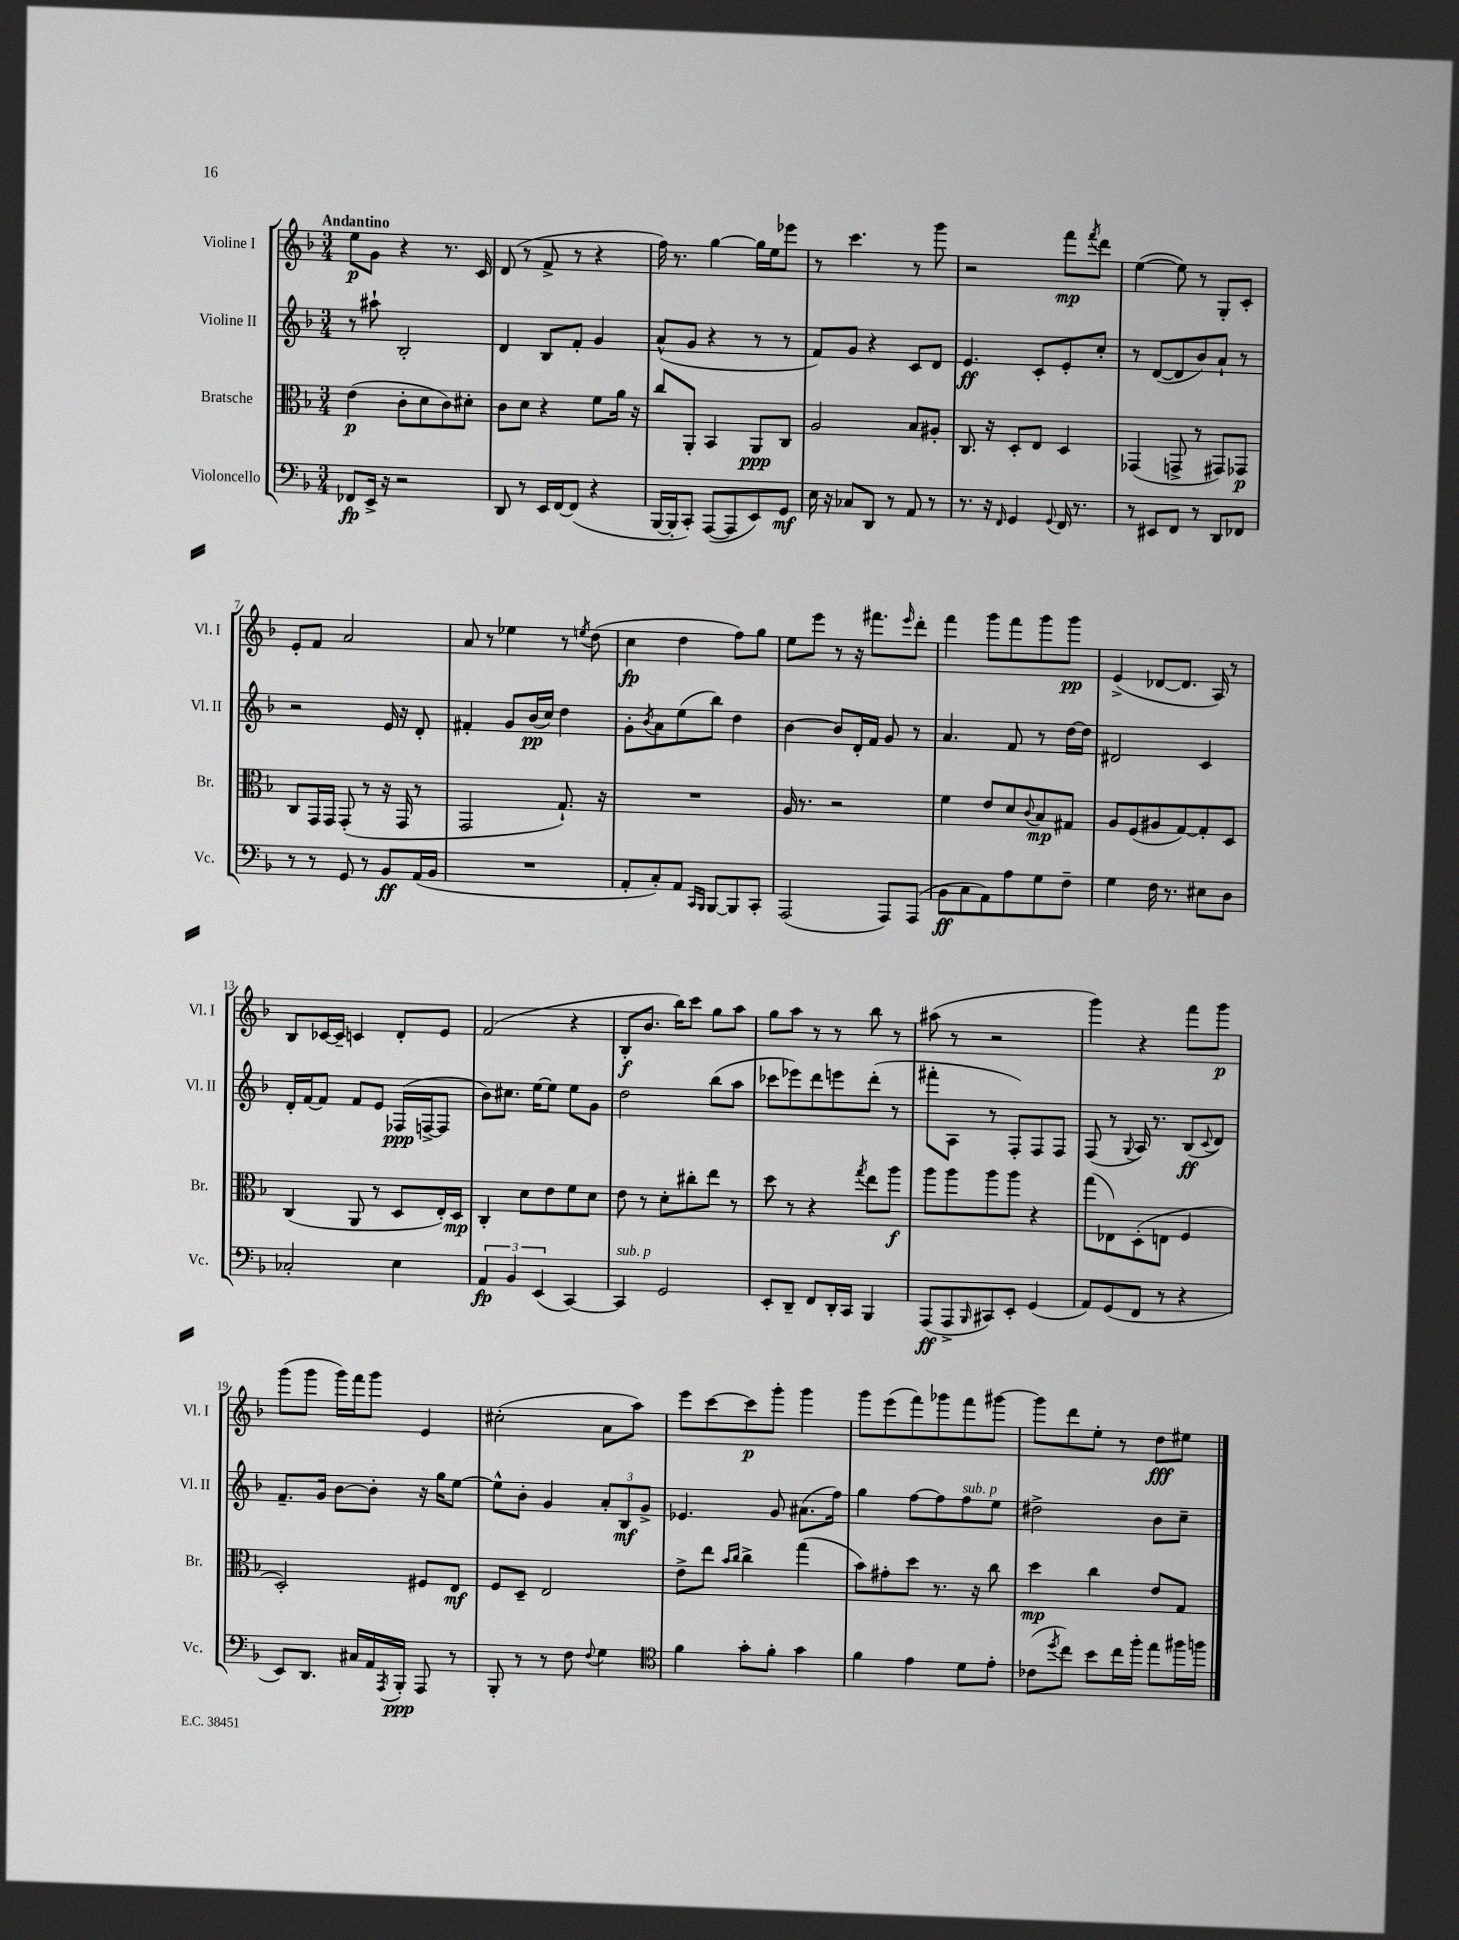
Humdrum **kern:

**kern	**kern	**kern	**kern
*staff4	*staff3	*staff2	*staff1
*clefF4	*clefC3	*clefG2	*clefG2
*k[b-]	*k[b-]	*k[b-]	*k[b-]
*M3/4	*M3/4	*M3/4	*M3/4
8FF-	(4e	8r	8ee
16EE^	.	8aa#`	8g
16r	.	.	.
2r	8c'	2B-'	4r
.	8d	.	.
.	8c)	.	8.r
.	8d#'	.	.
.	.	.	16c
=	=	=	=
8DD	8c	4d	(8d
8r	8d	.	8r
16EE	4r	8B-	8f^
[16FF	.	.	.
(8FF]	.	8f'	8r
4r	8f	4g	4r
.	16a	.	.
.	16r	.	.
=	=	=	=
[16BBB-	8cc	(8a^^	16ff)
16BBB-']	.	.	8.r
8CC')	8AA'	8g	.
([8AAA	4BB-	4r	[4gg
8AAA]	.	.	.
8EE)	8AA	8r	16gg]
.	.	.	16ee
8GG	8C	8r	8eee-
=	=	=	=
16E	2A	8f)	8r
16r	.	.	.
8C-	.	8g	4.ccc
8DD	.	4r	.
8r	.	.	.
8AA	8B-	8c	8r
8r	8A#'	8d	8ggg
=	=	=	=
8.r	8.C	4.e	2r
16r	16r	.	.
16qqFF	.	.	.
4GG	8D'	.	.
.	8E	8c'	.
8qqGG	.	.	.
16FF	4D	8e'	8fff
8.r	.	.	.
.	.	.	8qfff
.	.	8cc'	8ddd
=	=	=	=
8r	(4GG-	8r	([4ee
8EE#	.	([8d	.
8FF	8GG^	8d]	8ee])
8r	8r	8b-)	8r
8DD	8GG#)	8a`	8G'
8FF-	8GG-	8r	8c'
=	=	=	=
8r	8C	2r	8e'
8r	16GG	.	8f
.	16GG	.	.
8GG	(8GG'	.	2a
8r	8r	.	.
8BB-	16r	16e	.
.	16GG	16r	.
(16AA	8r	8d'	.
16BB-	.	.	.
=	=	=	=
2.r	2GG	4f#'	8a
.	.	.	8r
.	.	8g	4ee-
.	.	(16b-	.
.	.	16cc)	.
.	8.G`)	4dd	8r
.	.	.	8qee
.	.	.	(8dd
.	16r	.	.
=	=	=	=
8AA'	2.r	8g'	4cc
.	.	8qb-	.
8C')	.	8a	.
8AA	.	(8ee	4dd
16qqCC	.	.	.
16qqBBB-	.	.	.
[8BBB-	.	8bb-)	.
8BBB-]	.	4dd	8ff)
8CC'	.	.	8gg
=	=	=	=
(2AAA	16A	[4b-	8ee
.	8.r	.	.
.	.	.	8eee
.	2r	8b-]	8r
.	.	16d'	16r
.	.	16f	8.fff#
8AAA)	.	8g	.
.	.	.	16qqeee
(8AAA	.	8r	8ddd'
=	=	=	=
8BB-	4f	4.a	4fff
8C	.	.	.
8AA)	8e	.	8ggg
8A	8d	8f	8fff
.	8qqc	.	.
8G	8B-	8r	8ggg
8F~	8G#	[16dd	8ggg
.	.	16dd]	.
=	=	=	=
4G	8A	2d#	(4e^
.	(8F	.	.
16F	8A#	.	[8d-
8.r	.	.	.
.	[8G)	.	8.d-]
8E#	8G']	4c	.
.	.	.	16A)
8D	8D	.	8r
=	=	=	=
2C-'	(4C	16d'	8B-
.	.	[16f	.
.	.	8f]	[16c-
.	.	.	16c-~]
.	8AA	8f	4c
.	8r	8e	.
4E	8D	(16F-	8d'
.	.	[16F^	.
.	16E')	8F]	8e
.	16D	.	.
=	=	=	=
6AA	4C'	8b-)	(2f
.	.	8.cc#	.
6BB-	.	.	.
.	8d	.	.
.	.	[16ee	.
(6EE	.	.	.
.	8e	8ee]	.
[4CC)	8f	8ee	4r
.	8d	8g	.
=	=	=	=
4CC]	8e	2dd	8B-'
.	8r	.	8.b-
2GG	8d'	.	.
.	.	.	16bb-)
.	8cc#'	.	8ccc
.	8ee	(8bb-	8gg
.	8r	8aa	8aa
=	=	=	=
8EE'	8dd	8ccc-	8gg
8DD~	8r	8eee-)	8aa
8FF	4r	8ddd	8r
16DD'	.	8eee	8r
16CC	.	.	.
.	8qgg	.	.
4BBB-	8ee	(8ddd'	8bb-
.	8aa	8r	8r
=	=	=	=
(8AAA	8aa	8fff#'	(8aa#
8AAA^	8aa	8A	8r
16qqBBB-	.	.	.
8CC#)	8aa	8r	2r
8EE'	8aa	8F')	.
(4GG	4r	8F	.
.	.	8F	.
=	=	=	=
8AA)	(8gg	(8F	4ggg)
(8GG	8E-)	8r	.
.	.	8qqG	.
8FF	(8D'	16A)	4r
.	.	8.r	.
8r	8E	.	.
4r	4F	(8B-	8fff
.	.	8qqc	.
.	.	8d)	8ggg
=	=	=	=
8EE)	2D')	8.f~	(8ggg
8.DD	.	.	8ggg
.	.	16g	.
.	.	[8b-	16ggg)
16C#	.	.	16fff
16AA	.	8b-']	8ggg
8qAAA	.	.	.
16BBB-'	.	.	.
8AAA	8F#	16r	4e
.	.	16gg	.
8r	8E	[8ee	.
=	=	=	=
8BBB-'	8F	8ee^^]	(2cc#'
8r	8D~	8b-'	.
8r	2E	4g	.
8F	.	.	.
8qqF	.	.	.
4G	.	12a'	8a
.	.	12B-	.
.	.	.	8aa)
.	.	12g^	.
=	=	=	=
*clefC4	*	*	*
4f	8e^	4.e-	8eee
.	8ee	.	[8ccc
.	16qqb-	.	.
.	16qqcc	.	.
8g'	4cc^	.	8ccc]
8f'	.	8g	8ggg'
4g	(4gg	(8.a#	4ggg
.	.	16ff)	.
=	=	=	=
4f	8b-)	4gg	8ggg
.	8g#'	.	(8eee
4e	8dd	[8ff	8fff)
.	8.r	8ff]	8ggg-
8d	.	8ff	8fff
.	16r	.	.
8e'	8cc	8ee	[8ggg#
=	=	=	=
(8c-	4dd	2dd#^	8ggg#]
8qdd	.	.	.
8cc)	.	.	8ddd
8b-	4cc	.	8ee'
16cc	.	.	8r
16ff'	.	.	.
8ee	8e	8b-	8dd
16ff#	8G	8cc~	8ee#
16ff	.	.	.
==	==	==	==
*-	*-	*-	*-
